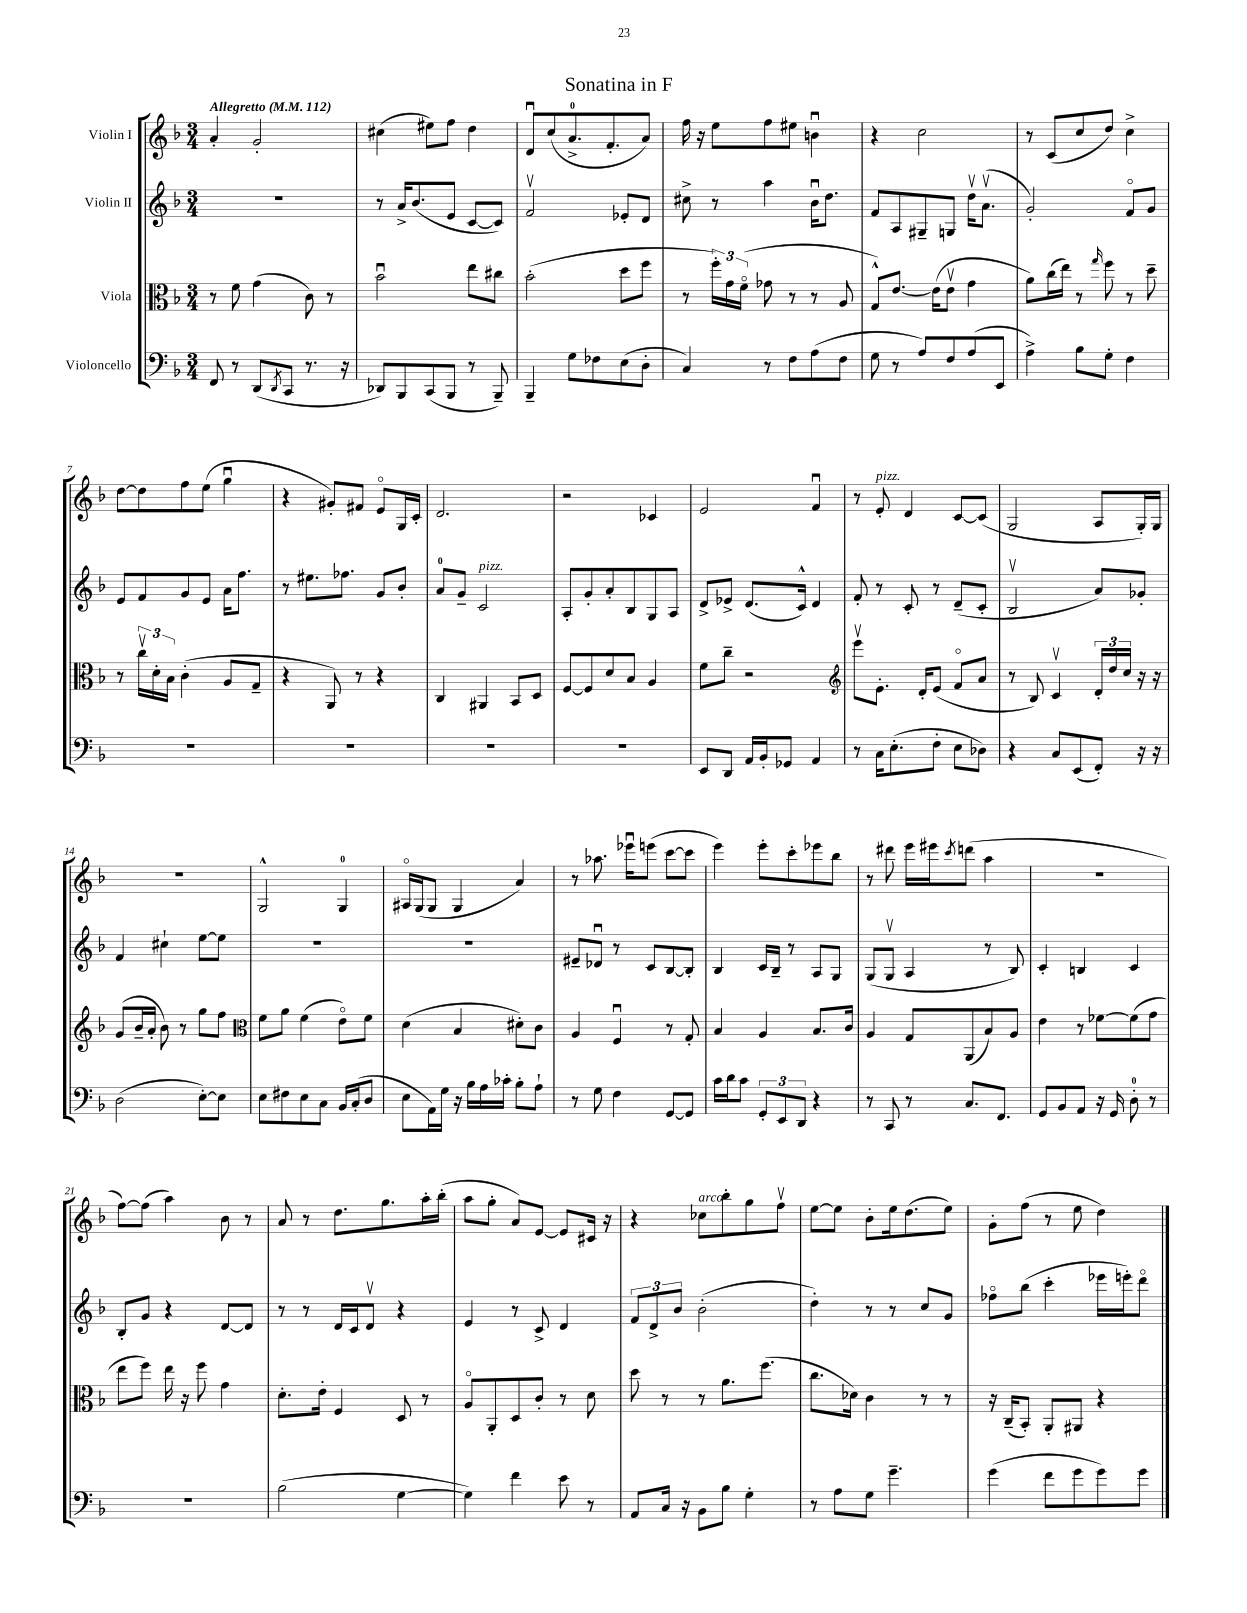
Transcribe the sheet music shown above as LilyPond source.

\header { title = "Sonatina in F" }
<<
\new StaffGroup <<
\new Staff = "s0" \with { instrumentName = "Violin I" } {
    \clef treble \key f \major \numericTimeSignature \time 3/4 \tempo "Allegretto" 4 = 112
    a'4-. g'2-. |
    cis''4( eis''8) f''8 d''4 |
    d'8\downbow c''8( a'8.-0-> f'8.-. a'8) |
    f''16 r16 e''8 f''8 eis''8 b'4\downbow |
    r4 c''2 |
    r8 c'8( c''8 d''8) c''4-> |
    d''8~ d''8 f''8 e''8( g''4\downbow |
    r4 gis'8-.) fis'8 e'8\flageolet g16 c'16-. |
    d'2. |
    r2 ces'4 |
    e'2 f'4\downbow |
    r8 e'8-.^\markup { \italic "pizz." } d'4 c'8~ c'8( |
    g2 a8 g16-.) g16 |
    R2. |
    g2-^ g4-0 |
    ais16\flageolet g16( g8 g4 a'4) |
    r8 aes''8. ees'''16\downbow e'''8( c'''8~ c'''8 |
    e'''4) e'''8-. c'''8-. ees'''8 bes''8 |
    r8 dis'''8 e'''16 eis'''16 \acciaccatura { c'''8 } d'''8( a''4 |
    R2. |
    f''8~) f''8( a''4) bes'8 r8 |
    a'8 r8 d''8. g''8. a''16-. bes''16-.( |
    a''8 g''8-. a'8) e'8~ e'8 cis'16 r16 |
    r4 ces''8^\markup { \italic "arco" } bes''8-. g''8 f''8\upbow |
    e''8~ e''8 bes'8-. e''16 d''8.( e''8) |
    g'8-. f''8( r8 e''8 d''4) \bar "|." |
}
\new Staff = "s1" \with { instrumentName = "Violin II" } {
    \clef treble \key f \major \numericTimeSignature \time 3/4
    R2. |
    r8 a'16-> bes'8.( e'8 c'8~ c'8) |
    f'2\upbow ees'8-. d'8 |
    cis''8-> r8 a''4 bes'16\downbow d''8. |
    f'8 a8 gis8-- g8 d''16\upbow a'8.\upbow( |
    g'2-.) f'8\flageolet g'8 |
    e'8 f'8 g'8 e'8 a'16 f''8. |
    r8 eis''8. fes''8. g'8 bes'8-. |
    a'8-0 g'8-- c'2^\markup { \italic "pizz." } |
    a8-. g'8-. a'8-. bes8 g8 a8 |
    d'8-> ees'8-> d'8.( c'16-^) d'4 |
    f'8-. r8 c'8-. r8 d'8--( c'8-. |
    bes2\upbow a'8) ges'8-. |
    f'4 cis''4-! e''8~ e''8 |
    R2. |
    R2. |
    eis'8-- des'8\downbow r8 c'8 bes8~ bes8-. |
    bes4 c'16 bes16-- r8 a8 g8 |
    g8( g8\upbow a4 r8 bes8) |
    c'4-. b4 c'4 |
    bes8-. g'8 r4 d'8~ d'8 |
    r8 r8 d'16 c'16 d'8\upbow r4 |
    e'4 r8 c'8-> d'4 |
    \tuplet 3/2 { f'8 d'8-> bes'8 } bes'2-.( |
    d''4-.) r8 r8 c''8 g'8 |
    fes''8\flageolet bes''8( c'''4-. ees'''16 e'''16-.) d'''8\flageolet \bar "|." |
}
\new Staff = "s2" \with { instrumentName = "Viola" } {
    \clef alto \key f \major \numericTimeSignature \time 3/4
    r8 f'8 g'4( c'8) r8 |
    bes'2\downbow e''8 cis''8 |
    bes'2-.( d''8 f''8 |
    r8 \tuplet 3/2 { f''16-.) g'16 f'16\flageolet( } ges'8 r8 r8 a8 |
    g8-^) e'8.~ e'16( e'8\upbow g'4 |
    a'8) c''16( e''16) r8 \grace { g''16 } f''8 r8 d''8-- |
    r8 \tuplet 3/2 { c''16\upbow d'16-. bes16 } c'4-.( a8 g8-- |
    r4 a,8) r8 r4 |
    c4 ais,4 bes,8 d8 |
    f8~ f8 d'8 bes8 a4 |
    f'8 c''8-- r2 |
    \clef treble e'''8\upbow e'8.-. d'16-. e'8( f'8\flageolet a'8 |
    r8 bes8) c'4\upbow \tuplet 3/2 { d'16-. d''16 c''16 } r16 r16 |
    g'8( bes'16-- a'16-. bes'8) r8 g''8 f''8 |
    \clef alto f'8 a'8 f'4( e'8\flageolet) f'8 |
    d'4( bes4 dis'8-.) c'8 |
    a4 f4\downbow r8 g8-. |
    bes4 a4 bes8. c'16 |
    a4 g8 a,8( bes8) a8 |
    e'4 r8 fes'8~ fes'8( g'8 |
    e''8 f''8) e''16 r16 f''8 g'4 |
    d'8.-. e'16-. f4 d8 r8 |
    a8\flageolet a,8-. d8 c'8-. r8 d'8 |
    d''8 r8 r8 a'8. f''8.( |
    c''8. des'16) c'4 r8 r8 |
    r16 c16--( bes,8-.) a,8-. ais,8 r4 \bar "|." |
}
\new Staff = "s3" \with { instrumentName = "Violoncello" } {
    \clef bass \key f \major \numericTimeSignature \time 3/4
    f,8 r8 d,8( \acciaccatura { d,8 } c,8 r8. r16 |
    des,8) bes,,8 c,8( bes,,8 r8 bes,,8--) |
    bes,,4-- g8 fes8 e8( d8-. |
    c4) r8 f8 a8( f8 |
    g8 r8 a8) f8 a8( e,8 |
    a4->) bes8 g8-. f4 |
    R2. |
    R2. |
    R2. |
    R2. |
    e,8 d,8 a,16 bes,16-. ges,8 a,4 |
    r8 c16 e8.-.( f8-. e8 des8) |
    r4 c8 e,8( f,8-.) r16 r16 |
    d2( e8~-.) e8 |
    e8 fis8 e8 c8 bes,16 c16-.( d8 |
    e8 a,16) g16 r16 bes16 a16 ces'16-. bes8-. a8-! |
    r8 g8 f4 g,8~ g,8 |
    c'16 d'16 c'8 \tuplet 3/2 { g,8-. e,8 d,8 } r4 |
    r8 c,8 r8 c8. f,8. |
    g,8 bes,8 a,8 r16 g,16 d8-0-. r8 |
    R2. |
    bes2( g4~ |
    g4) f'4 e'8 r8 |
    a,8 c16 r16 bes,8 bes8 g4-. |
    r8 a8 g8 g'4.-- |
    g'4( f'8 g'8 g'8) g'8 \bar "|." |
}
>>
>>
